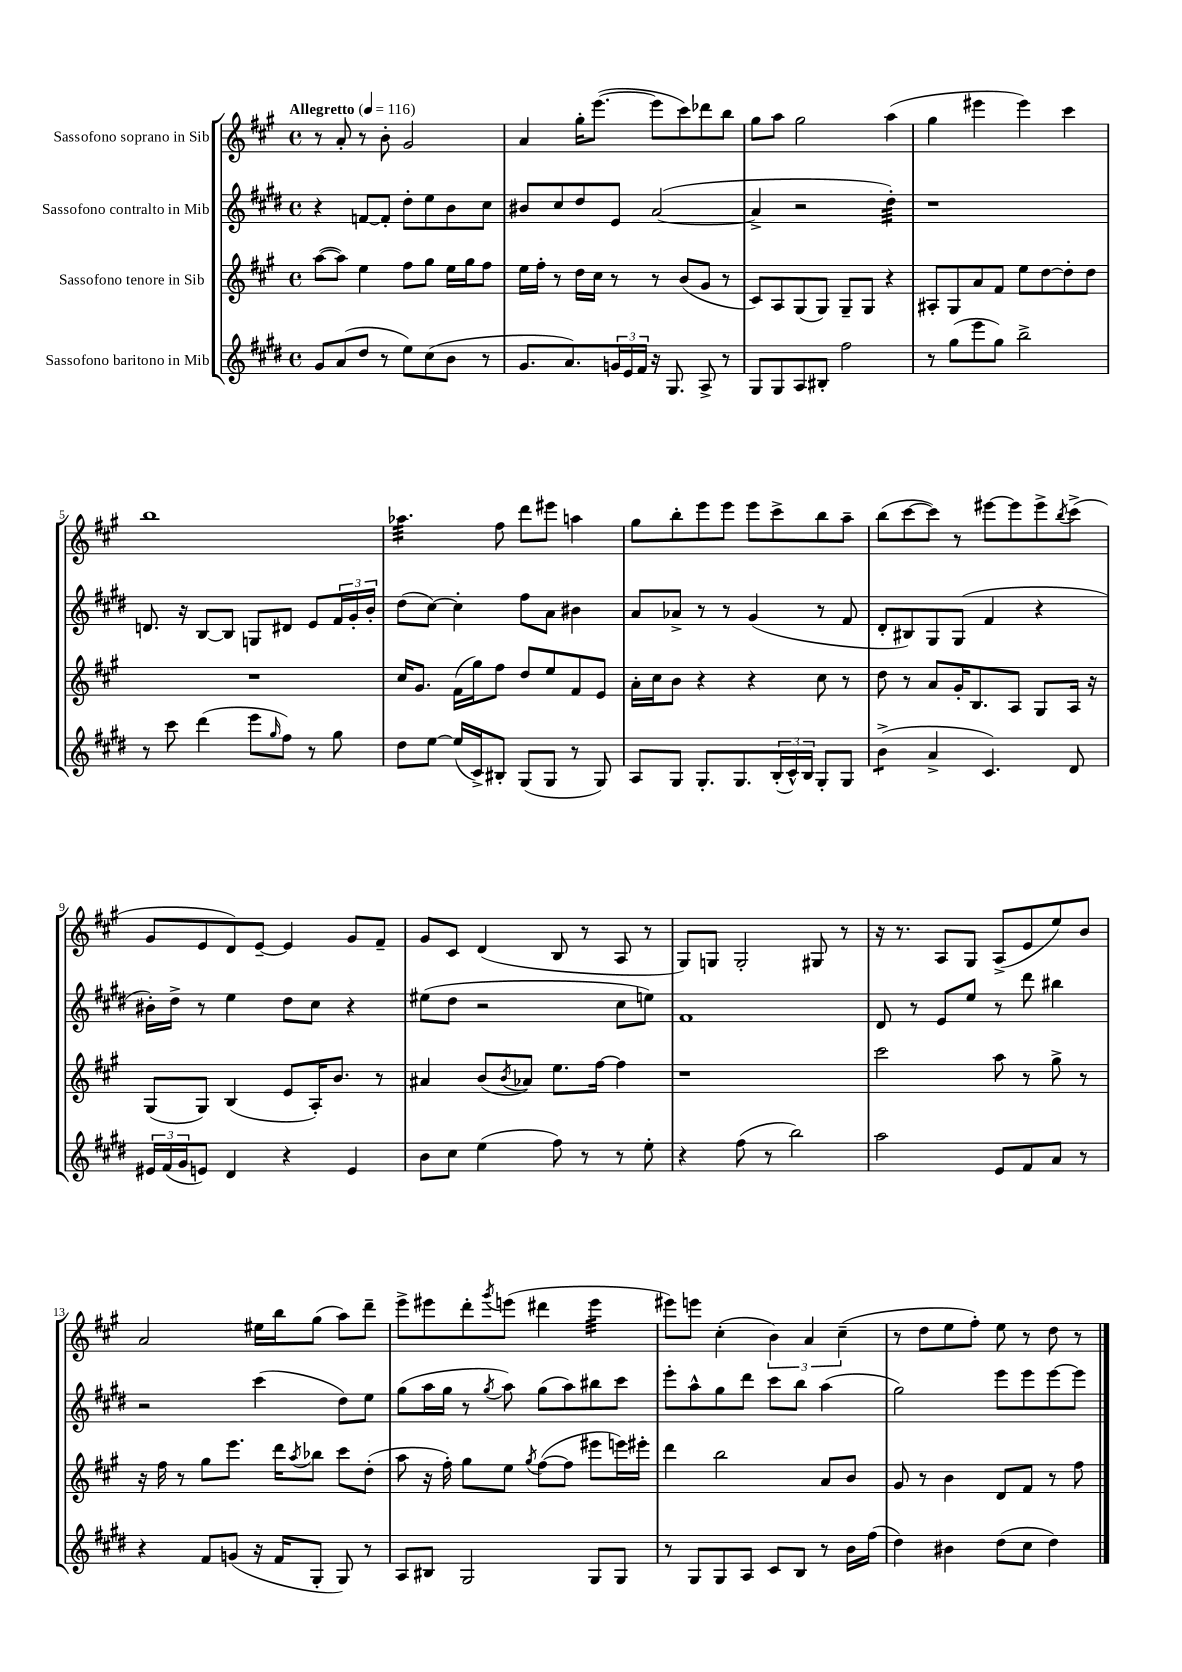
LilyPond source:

<<
\new StaffGroup <<
\new Staff = "s0" \with { instrumentName = "Sassofono soprano in Sib" } {
    \clef treble \key a \major \defaultTimeSignature \time 4/4 \tempo "Allegretto" 4 = 116
    r8 a'8-. r8 b'8-. gis'2 |
    a'4 gis''16-. e'''8.~( e'''8 cis'''8) des'''8 b''8 |
    gis''8 a''8 gis''2 a''4( |
    gis''4 eis'''4 eis'''4) cis'''4 |
    b''1 |
    aes''4.:32 fis''8 d'''8 eis'''8 a''4 |
    gis''8 b''8-. e'''8 e'''8 e'''8 cis'''8-> b''8 a''8-- |
    b''8( cis'''8~ cis'''8) r8 eis'''8~ eis'''8 eis'''8-> \acciaccatura { b''8 } cis'''8->( |
    gis'8 e'8 d'8) e'8~-- e'4 gis'8 fis'8-- |
    gis'8 cis'8 d'4( b8 r8 a8 r8 |
    gis8) g8 g2-. gis8 r8 |
    r16 r8. a8 gis8 a8->( e'8 e''8) b'8 |
    a'2 eis''16 b''16 gis''8( a''8) d'''8-- |
    e'''8-> eis'''8 d'''8-. \acciaccatura { gis'''8 } e'''8( dis'''4 e'''4:32 |
    eis'''8) e'''8 cis''4-.( \tuplet 3/2 { b'4) a'4 cis''4--( } |
    r8 d''8 e''8 fis''8-.) e''8 r8 d''8 r8 \bar "|." |
}
\new Staff = "s1" \with { instrumentName = "Sassofono contralto in Mib" } {
    \clef treble \key e \major \defaultTimeSignature \time 4/4
    r4 f'8~ f'8-. dis''8-. e''8 b'8 cis''8 |
    bis'8 cis''8 dis''8 e'8 a'2~( |
    a'4-> r2 dis''4:32-.) |
    r1 |
    d'8. r16 b8~ b8 g8 dis'8 e'8 \tuplet 3/2 { fis'16 gis'16-. b'16-. } |
    dis''8( cis''8~) cis''4-. fis''8 a'8 bis'4 |
    a'8 aes'8-> r8 r8 gis'4( r8 fis'8 |
    dis'8-. bis8) gis8 gis8( fis'4 r4 |
    bis'16-.) dis''16-> r8 e''4 dis''8 cis''8 r4 |
    eis''8( dis''8 r2 cis''8 e''8) |
    fis'1 |
    dis'8 r8 e'8 e''8 r8 dis'''8 bis''4 |
    r2 cis'''4( dis''8) e''8 |
    gis''8( a''16 gis''16 r8 \acciaccatura { gis''8 } a''8) gis''8( a''8) bis''8 cis'''8 |
    e'''8-. a''8-^ gis''8 dis'''8 cis'''8 b''8 a''4( |
    gis''2) e'''8 e'''8 e'''8~ e'''8 \bar "|." |
}
\new Staff = "s2" \with { instrumentName = "Sassofono tenore in Sib" } {
    \clef treble \key a \major \defaultTimeSignature \time 4/4
    a''8~( a''8) e''4 fis''8 gis''8 e''16 gis''16 fis''8 |
    e''16 fis''16-. r8 d''16 cis''16 r8 r8 b'8( gis'8 r8 |
    cis'8) a8 gis8( gis8) gis8-- gis8 r4 |
    ais8-. gis8 a'8 fis'8 e''8 d''8~ d''8-. d''8 |
    R1 |
    cis''16 gis'8. fis'16( gis''16) fis''8 d''8 e''8 fis'8 e'8 |
    a'16-. cis''16 b'8 r4 r4 cis''8 r8 |
    d''8 r8 a'8 gis'16-. b8. a8 gis8 a16 r16 |
    gis8( gis8) b4( e'8 a16-.) b'8. r8 |
    ais'4 b'8( \acciaccatura { b'8 } aes'8) e''8. fis''16~ fis''4 |
    r1 |
    cis'''2 a''8 r8 gis''8-> r8 |
    r16 fis''16 r8 gis''8 e'''8. d'''16 \acciaccatura { a''8 } bes''8 cis'''8 d''8-.( |
    a''8 r16 fis''16-.) gis''8 e''8 \acciaccatura { gis''8 } fis''8~( fis''8 eis'''8 e'''16) eis'''16-. |
    d'''4 b''2 a'8 b'8 |
    gis'8 r8 b'4 d'8 fis'8 r8 fis''8 \bar "|." |
}
\new Staff = "s3" \with { instrumentName = "Sassofono baritono in Mib" } {
    \clef treble \key e \major \defaultTimeSignature \time 4/4
    gis'8 a'8( dis''8 r8 e''8) cis''8( b'8 r8 |
    gis'8. a'8.) \tuplet 3/2 { g'16 e'16 fis'16 } r16 gis8. a8-> r8 |
    gis8 gis8 a8 bis8-. fis''2 |
    r8 gis''8( e'''8 gis''8) b''2-> |
    r8 cis'''8 dis'''4( e'''8 \grace { gis''16 } fis''8) r8 gis''8 |
    dis''8 e''8~ e''16( cis'16->) bis8-. gis8( gis8 r8 gis8) |
    a8 gis8 gis8.-. gis8. \tuplet 3/2 { b16-.( cis'16-^) b16 } gis8-. gis8 |
    b'4:8->( a'4-> cis'4.) dis'8 |
    \tuplet 3/2 { eis'16 fis'16( gis'16 } e'8) dis'4 r4 e'4 |
    b'8 cis''8 e''4( fis''8) r8 r8 e''8-. |
    r4 fis''8( r8 b''2) |
    a''2 e'8 fis'8 a'8 r8 |
    r4 fis'8 g'8( r16 fis'16 gis8-. gis8) r8 |
    a8 bis8 gis2 gis8 gis8 |
    r8 gis8 gis8 a8 cis'8 b8 r8 b'16 fis''16( |
    dis''4) bis'4 dis''8( cis''8 dis''4) \bar "|." |
}
>>
>>
